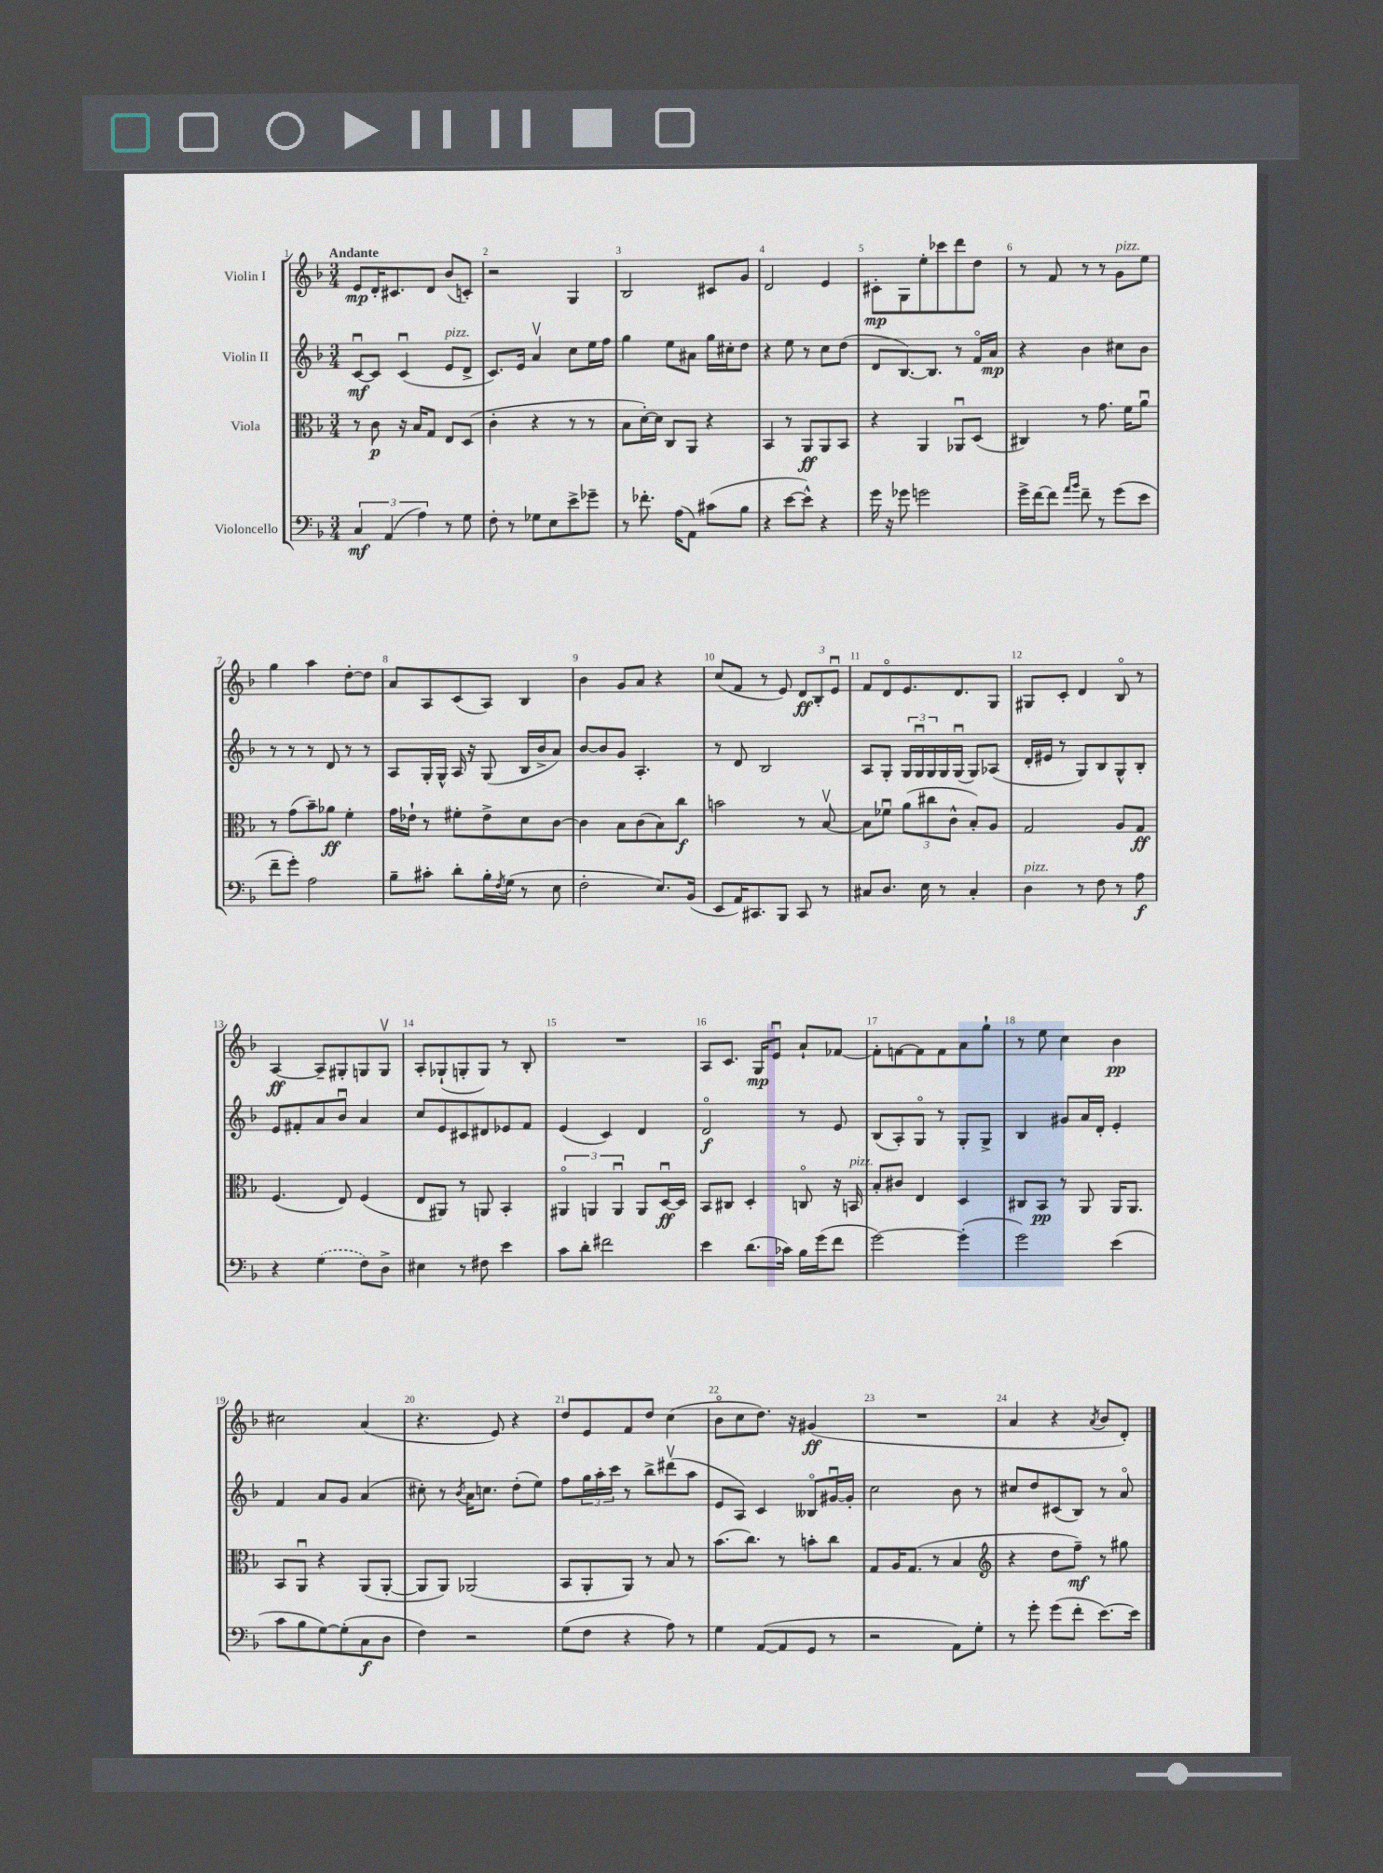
<<
\new StaffGroup <<
\new Staff = "s0" \with { instrumentName = "Violin I" } {
    \clef treble \key f \major \numericTimeSignature \time 3/4 \tempo "Andante"
    e'8\mp d'16-. cis'8. d'8 bes'8( c'8-.) |
    r2 g4 |
    bes2 cis'8 g'8 |
    d'2 e'4 |
    cis'8-.\mp g8 e''8-. ces'''8 d'''8 d''8 |
    r8 f'8 r8 r8 g'8^\markup { \italic "pizz." } e''8 |
    g''4 a''4 d''8~-. d''8 |
    a'8 a8 c'8( a8) bes4 |
    bes'4 g'8 a'8 r4 |
    c''8( f'8 r8 e'8) \tuplet 3/2 { d'8\ff bes8-. e'8\downbow } |
    f'8 d'8\flageolet e'8. d'8. g8 |
    gis8 c'8-. d'4 bes8\flageolet r8 |
    a4~\ff a8-- gis8-. g8 g8\upbow |
    a8-. ges8-!( g8-. g8) r8 bes8-. |
    R2. |
    a8 c'8. g16\mp e'8\downbow a'8-! fes'8~ |
    fes'8-. f'8~ f'8 f'8 a'8 g''8-! |
    r8 e''8 c''4 bes'4\pp |
    cis''2 a'4( |
    r4. e'8) r4 |
    d''8 e'8 f'8 d''8 c''4( |
    bes'8\flageolet c''8 d''8.) r16 gis'4\ff( |
    R2. |
    a'4 r4 \acciaccatura { a'8 } bes'8 d'8-.) \bar "|." |
}
\new Staff = "s1" \with { instrumentName = "Violin II" } {
    \clef treble \key f \major \numericTimeSignature \time 3/4
    c'8~\downbow\mf c'8 c'4\downbow( e'8^\markup { \italic "pizz." } d'8-> |
    c'8.) e'16 a'4\upbow c''8 e''16 f''16 |
    g''4 e''8 ais'8 g''16 cis''16-. d''8 |
    r4 e''8 r8 c''8 d''8( |
    d'8 bes8.~) bes8. r8 f'16\flageolet a'16\mp |
    r4 bes'4 cis''8 bes'8 |
    r8 r8 r8 d'8 r8 r8 |
    a8 g16-. g16-^ a16 r16 g8( bes16 bes'16-> a'8) |
    bes'8~ bes'8 g'8 a4.-. |
    r8 d'8 bes2 |
    a8 g8-. \tuplet 3/2 { g16 g16\downbow g16 } g16 g16\downbow( g8) aes8( |
    d'16-. eis'16 r8 g8) bes8 g8-^ bes8-. |
    e'8 fis'8-. a'8 bes'8\downbow a'4 |
    c''8 e'8 cis'8 dis'8 ees'8 f'8 |
    e'4( c'4) d'4 |
    d'2\flageolet\f r8 e'8 |
    bes8( a8-.) g8\flageolet r8 g8-. g8-> |
    bes4 gis'8 a'16 d'16-. e'4-. |
    f'4 a'8 g'8 a'4( |
    cis''8-.) r8 \acciaccatura { bes'8 } a'16 c''8. d''8-.( e''8) |
    f''8 \tuplet 3/2 { g''16 a''16-. c'''16 } r8 bes''8-> dis'''8\upbow( a''8 |
    e'8 a8) c'4 beses8\flageolet gis'16~\downbow gis'16-. |
    c''2 bes'8 r8 |
    cis''8 d''8 cis'8( bes8) r8 a'8\flageolet \bar "|." |
}
\new Staff = "s2" \with { instrumentName = "Viola" } {
    \clef alto \key f \major \numericTimeSignature \time 3/4
    r8 c'8\p r16 bes16 g8 e8 d8( |
    c'4-. r4 r8 r8 |
    bes8 d'16~-.) d'16 c8 a,8 r4 |
    bes,4 r8 a,8\ff a,8 bes,8 |
    r4 a,4 aes,8\downbow d8( |
    cis4) r8 g'8. f'16 a'8\downbow |
    r8 g'8( bes'8--) aes'8\ff f'4-. |
    g'16 ees'16-! r8 fis'8-. ees'8-> d'8 c'8~ |
    c'4 bes8 c'8( bes8) c''8\f |
    b'2 r8 bes8~\upbow |
    bes8 fes'8\downbow \tuplet 3/2 { a'8( cis''8 c'8-^ } bes8-.) a8 |
    g2 a8 g8\ff |
    f4.( e8) f4( |
    e8 ais,8) r8 a,8 bes,4-. |
    \tuplet 3/2 { ais,4\flageolet a,4 a,4\downbow } a,8 d16~\downbow\ff d16 |
    bes,8 cis8 d4-. c8\flageolet r16 b,16^\markup { \italic "pizz." } |
    bes8-. cis'8 e4 d4 |
    cis8 bes,8\pp r8 a,8 a,16 a,8. |
    bes,8 a,8\downbow r4 a,8( a,8~-. |
    a,8 a,8) aes,2( |
    bes,8 a,8-. a,8) r8 bes8 r8 |
    bes'8.( c''8.) r8 b'8-. c''8 |
    g8 a16 g8.( r8 bes4 |
    \clef treble r4 d''8 f''8--\mf) r8 gis''8 \bar "|." |
}
\new Staff = "s3" \with { instrumentName = "Violoncello" } {
    \clef bass \key f \major \numericTimeSignature \time 3/4
    \tuplet 3/2 { c4\mf a,4( a4) } r8 g8 |
    f8-. r8 ges8 e8 e'8-> ges'8-- |
    r8 fes'8.-. a16( a,8) cis'8( bes8 |
    r4 e'8~ e'8-^) r4 |
    g'16 r16 ges'8 g'2 |
    g'16-> f'16~ f'8 \grace { a'16 bes'16 } f'8-- r8 g'8( e'8 |
    f'8-- g'8-.) a2 |
    bes8-- cis'8-. d'8-. bes16-. \acciaccatura { f8 } g16( r8 e8 |
    f2-. e8.) bes,16( |
    e,8 a,16) cis,8. bes,,8 cis,8 r8 |
    cis8 d8. e16 r8 cis4-. |
    d4^\markup { \italic "pizz." } r8 f8 r8 a8\f |
    r4 \once \slurDashed g4( f8) d8-> |
    eis4 r8 fis8 e'4 |
    c'8 d'8-. fis'2 |
    e'4 d'8.( ces'16) bes16 g'16( f'8 |
    g'2~) g'4-.( |
    g'2) e'4( |
    c'8 bes8 g8~) g8-.( c8\f d8 |
    f4) r2 |
    g8( f8 r4 a8) r8 |
    g4 a,8~( a,8 g,8 r8 |
    r2 a,8) g8-. |
    r8 g'8-. g'8( f'8-. e'8.~) e'16 \bar "|." |
}
>>
>>
\layout { \context { \Score \override BarNumber.break-visibility = ##(#f #t #t) barNumberVisibility = #all-bar-numbers-visible } }
